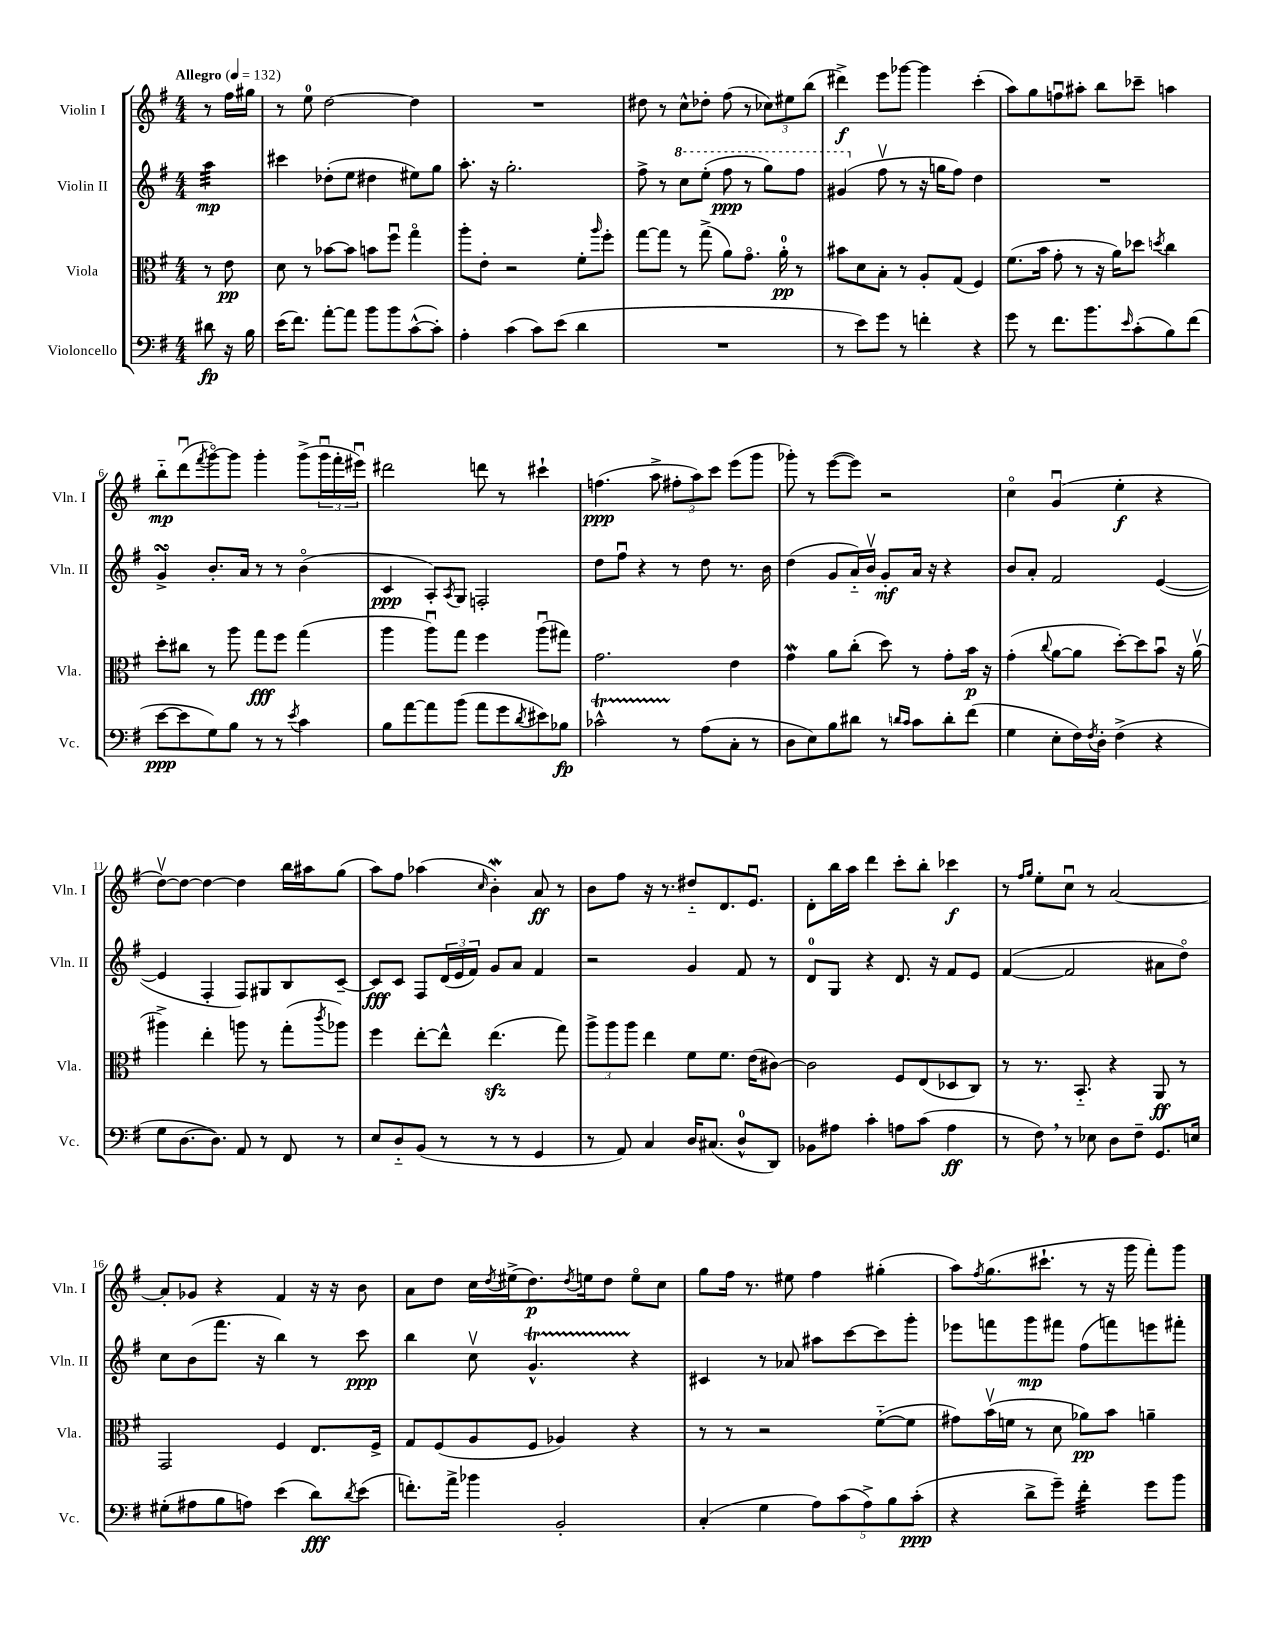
<<
\new StaffGroup <<
\new Staff = "s0" \with { instrumentName = "Violin I" shortInstrumentName = "Vln. I" } {
    \clef treble \key g \major \numericTimeSignature \time 4/4 \partial 4 \tempo "Allegro" 4 = 132
    r8 fis''16 gis''16 |
    r8 e''8-0 d''2~ d''4 |
    R1 |
    dis''8 r8 c''8-^ des''8-. fis''8( r8 \tuplet 3/2 { ces''8) eis''8 b''8( } |
    dis'''4->\f) e'''8 ges'''8~ ges'''4 c'''4-.( |
    a''8) g''8 f''8\downbow ais''8-. b''8 ces'''8-- a''4 |
    b''8-_\mp d'''8\downbow( \acciaccatura { fis'''8 } g'''8~\flageolet) g'''8 g'''4-. g'''8->( \tuplet 3/2 { g'''16\downbow fis'''16-. eis'''16\downbow) } |
    dis'''2 d'''8 r8 cis'''4-! |
    f''4.\ppp( a''8-> \tuplet 3/2 { fis''8-. a''8) c'''8 } e'''8( g'''8 |
    ges'''8-.) r8 e'''8~( e'''8) r2 |
    c''4\flageolet g'4\downbow( e''4-.\f r4 |
    d''8~\upbow) d''8~ d''4~ d''4 b''16 ais''16 g''8( |
    a''8) fis''8 aes''4( \grace { c''16 } b'4-.\mordent) a'8\ff r8 |
    b'8 fis''8 r16 r8. dis''8-_ d'8. e'8.\downbow |
    d'8-. b''16 a''16 d'''4 c'''8-. b''8-. ces'''4\f |
    r8 \grace { fis''16 g''16 } e''8-. c''8\downbow r8 a'2~ |
    a'8-. ges'8 r4 fis'4 r16 r16 b'8 |
    a'8 d''8 c''16 \acciaccatura { d''8 } eis''16->( d''8.\p) \acciaccatura { d''8 } e''16 d''8 e''8\flageolet c''8 |
    g''8 fis''16 r8. eis''8 fis''4 gis''4-.( |
    a''8) \acciaccatura { fis''8 } g''8.( cis'''8.-! r8 r16 g'''16 fis'''8-.) g'''8 \bar "|." |
}
\new Staff = "s1" \with { instrumentName = "Violin II" shortInstrumentName = "Vln. II" } {
    \clef treble \key g \major \numericTimeSignature \time 4/4 \partial 4
    a''4:32\mp |
    cis'''4 des''8-.( e''8 dis''4 eis''8) g''8 |
    a''8.-. r16 g''2.-. |
    fis''8-> r8 \ottava #1 c'''8 e'''8-.( fis'''8\ppp r8 g'''8) fis'''8 |
    gis''4( \ottava #0 fis''8\upbow r8 r16 g''16 fis''8) d''4 |
    R1 |
    g'4->\turn b'8.-. a'16 r8 r8 b'4\flageolet( |
    c'4\ppp a8-.) \acciaccatura { a8 } g8 f2-. |
    d''8 fis''8\downbow r4 r8 d''8 r8. b'16 |
    d''4( g'8 a'16-_) b'16\upbow g'8-.\mf a'16 r16 r4 |
    b'8 a'8-. fis'2 e'4~( |
    e'4 fis4-. fis8) gis8 b8 c'8~-- |
    c'8\fff c'8 fis8 \tuplet 3/2 { d'16( e'16 fis'16) } g'8 a'8 fis'4 |
    r2 g'4 fis'8 r8 |
    d'8-0 g8 r4 d'8. r16 fis'8 e'8 |
    fis'4~( fis'2 ais'8 d''8\flageolet) |
    c''8 b'8( fis'''8. r16 b''4) r8 c'''8\ppp |
    b''4 c''8\upbow g'4.-^\startTrillSpan r4\stopTrillSpan |
    cis'4 r8 aes'8 ais''8 c'''8~ c'''8 g'''8-. |
    ees'''8 f'''8 g'''8\mp fis'''8 fis''8( f'''8) e'''8 fis'''8-. \bar "|." |
}
\new Staff = "s2" \with { instrumentName = "Viola" shortInstrumentName = "Vla." } {
    \clef alto \key g \major \numericTimeSignature \time 4/4 \partial 4
    r8 e'8\pp |
    d'8 r8 bes'8~ bes'8 b'8 fis''8\downbow g''4\flageolet |
    a''8-. e'8-. r2 fis'8-. \grace { a''16 } fis''8-. |
    g''8~ g''8 r8 g''8->( a'8) g'8.\flageolet a'16-0-.\pp r8 |
    bis'8 d'8 b8-. r8 a8-. g8( fis4) |
    fis'8.( b'16 g'8-. r8 r16 a'16) des''8 \acciaccatura { d''8 } c''4 |
    d''8-. cis''8 r8 a''8 g''8\fff fis''8 g''4( |
    a''4 a''8\downbow) g''8 fis''4 a''8\downbow( gis''8) |
    g'2. e'4 |
    g'4\mordent a'8 c''8-.( d''8) r8 g'8-. b'16\p r16 |
    g'4-.( \appoggiatura { c''8 } a'8~ a'8 d''8~-.) d''8 b'8\downbow r16 a'16\upbow( |
    ais''4->) e''4-. a''8 r8 g''8-.( \acciaccatura { c'''8 } aes''8) |
    fis''4 e''8~-. e''8-^ e''4.\sfz( g''8) |
    \tuplet 3/2 { a''8-> a''8 a''8 } e''4 fis'8 fis'8. e'16( cis'8~) |
    cis'2 fis8 e8( des8 c8) |
    r8 r8. b,8.-_ r4 a,8\ff r8 |
    g,2 fis4 e8. fis16-> |
    g8 fis8( a8 fis8 aes4) r4 |
    r8 r8 r2 fis'8~-_( fis'8 |
    gis'8) b'16\upbow( f'16 r8 d'8 aes'8\pp) b'8 a'4-- \bar "|." |
}
\new Staff = "s3" \with { instrumentName = "Violoncello" shortInstrumentName = "Vc." } {
    \clef bass \key g \major \numericTimeSignature \time 4/4 \partial 4
    dis'8\fp r16 b16 |
    e'16( fis'8.) a'8~-. a'8 b'8 b'8 c'8~-^( c'8-.) |
    a4-. c'4( c'8) e'8( d'4 |
    R1 |
    r8 e'8) g'8 r8 f'4-. r4 |
    g'8 r8 fis'8. b'8. \grace { e'16 } c'8-.( b8) fis'8( |
    e'8~\ppp e'8 g8) b8 r8 r8 \acciaccatura { e'8 } c'4 |
    b8 a'8~ a'8 b'8( a'8 g'8 \acciaccatura { d'8 } eis'8) bes8\fp |
    ces'2-^\startTrillSpan r8\stopTrillSpan a8( c8-. r8 |
    d8 e8) b8 dis'8 r8 \grace { d'16 c'16 } c'8 d'8-. fis'8( |
    g4 e8-. fis16) \acciaccatura { fis8 } d16-. fis4->( r4 |
    g8 d8.~ d8.) a,8 r8 fis,8 r8 |
    e8 d8-_ b,8( r8 r8 r8 g,4 |
    r8 a,8) c4 d16 cis8.( d8-0-^ d,8) |
    bes,8 ais8 c'4-. a8 c'8( a4\ff |
    r8 fis8) \breathe r8 ees8 d8 fis8-- g,8. e16 |
    gis8-.( ais8 b8 a8) e'4( d'8\fff) \acciaccatura { d'8 } e'8( |
    f'8.-.) a'16-> bes'4 b,2-. |
    c4-.( g4 \tuplet 5/4 { a8) c'8( a8->) b8 c'8-.\ppp( } |
    r4 d'8-> g'8--) fis'4:32-. g'8 b'8 \bar "|." |
}
>>
>>
